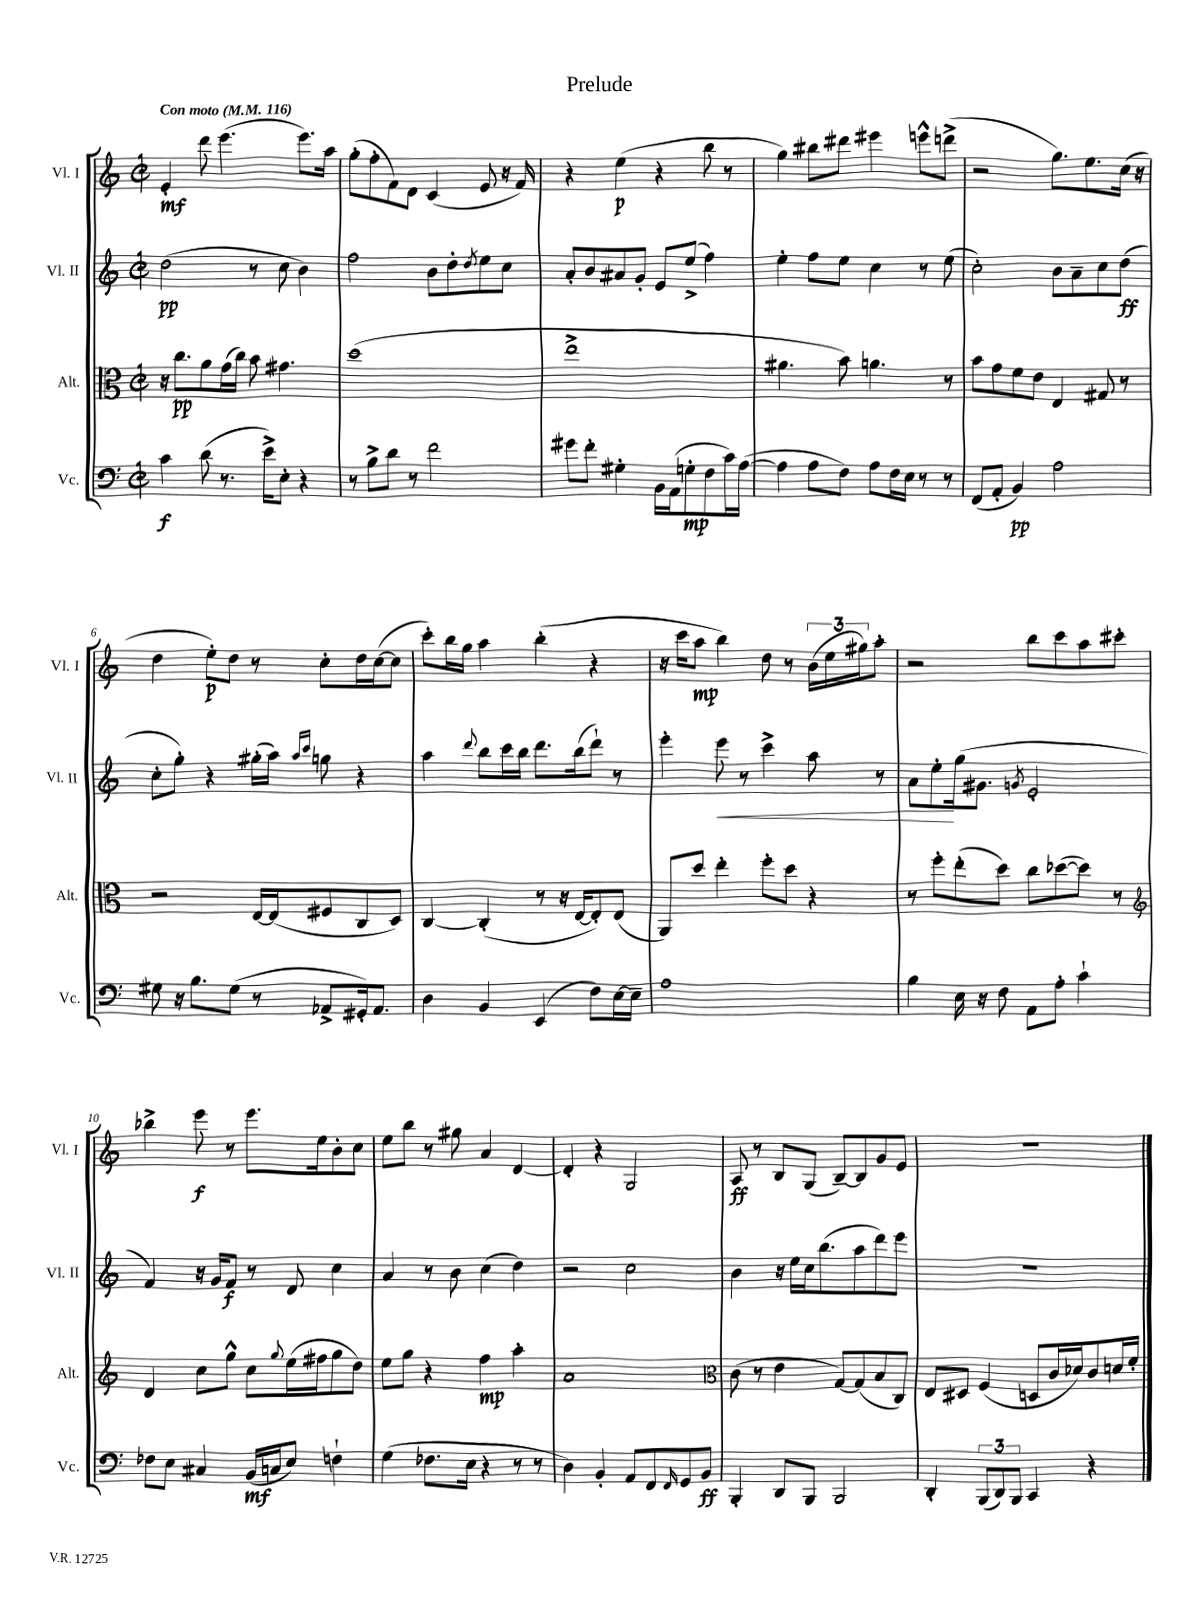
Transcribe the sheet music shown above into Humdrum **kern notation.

**kern	**kern	**kern	**kern
*staff4	*staff3	*staff2	*staff1
*clefF4	*clefC3	*clefG2	*clefG2
*k[]	*k[]	*k[]	*k[]
*M2/2	*M2/2	*M2/2	*M2/2
*met(c|)	*met(c|)	*met(c|)	*met(c|)
*MM116	*MM116	*MM116	*MM116
4c\	16r	(2dd\	4e'/
.	8.cc\L	.	.
(8d\	8a\	.	8ddd\
8.r	(16g\L	.	(4.eee\
.	16cc\JJ)	.	.
.	8b\	8r	.
16e^\LK)	.	.	.
8E'\J	4.g#\	8cc\	.
4r	.	4b\)	8.eee\L)
.	.	.	16aa\Jk
=	=	=	=
8r	(1dd	2ff\	(8gg'\L
8B^\L	.	.	8ff'\
8d\J	.	.	8f\)
8r	.	.	8d\J
2f\	.	8b\L	(4c/
.	.	8dd'\	.
.	.	8qdd/	.
.	.	8ee\	8e/
.	.	8cc\J	16r
.	.	.	16f/)
=	=	=	=
8g#\L	1ee^	8a'/L	4r
8f'\J	.	8b/	.
4G#'\	.	8a#/	(4ee\
.	.	8g'/J	.
16BB\LL	.	8e/L	4r
(16AA\J	.	.	.
8G'\	.	(8ee^/J	.
8F\	.	4ff\)	8bb\
16c\L)	.	.	8r
([16A\JJ	.	.	.
=	=	=	=
4A\]	4.a#\	4ee'\	4gg\)
8A\L	.	8ff\L	8bb#\L
8F\J)	8b\)	8ee\J	8ddd#\J
8A\L	4.a\	4cc\	4eee#\
16F\L	.	.	.
16E\JJ	.	.	.
8r	.	8r	8eee^^\L
8r	8r	(8ee\	(8ddd^\J
=	=	=	=
(8FF/L	8b\L	2cc'\)	2r
8AA'/J	8g\	.	.
4BB/)	8f\	.	.
.	8e\J	.	.
2A\	4E/	8b\L	8.gg\L)
.	.	8a~\	.
.	.	.	8.ee\
.	8G#/	8cc\	.
.	8r	(8dd\J	(16cc\Jk
.	.	.	16r
=	=	=	=
8G#\	2r	8cc'\L	4dd\
16r	.	8gg'\J)	.
8.B\L	.	.	.
.	.	4r	8ee'\L)
(8G#\J	.	.	8dd\J
8r	[16E/LL	(16gg#'\LL	8r
.	(16E/]J	16aa\JJ)	.
.	.	16qqaa/LL	.
.	.	16qqccc/JJ	.
8AA-^/L	8F#/	8gg\	8cc'\L
16GG#'/k)	8C/	4r	16dd\L
8.AA-/J	.	.	([16cc\J
.	8D/J)	.	8cc\]J
=	=	=	=
4D\	[4C/	4aa\	8ccc'\L)
.	.	.	16bb\L
.	.	.	16gg\JJ
.	.	8qqddd/	.
4BB/	(4C'/]	8bb\L	4aa\
.	.	16ccc\L	.
.	.	16bb\JJ	.
(4EE/	8r	8.ddd\L	(4bb'\
.	16r	.	.
.	[16E/LK	(16bb\k	.
8F\L)	8E'/])	8ddd`\J)	4r
[16E\L	(8E/J	8r	.
16E~\]JJ	.	.	.
=	=	=	=
1A	8AA/L)	4eee'\	16r
.	.	.	16ccc\LK
.	8dd/J	.	8aa\J
.	4ee'\	8eee\	4bb\)
.	.	8r	.
.	8ff'\L	4ccc^\	8dd\
.	8dd\J	.	8r
.	4r	8aa\	(24b\LL
.	.	.	24ee\
.	.	.	24gg#\J)
.	.	8r	8aa'\J
=	=	=	=
4B\	8r	8a\L	2r
.	8ff'\L	8ee'\	.
16E\	(8ee'\	(16gg\k	.
16r	.	8.g#\J	.
8F\	8dd\J)	.	.
.	.	8qg/	.
8AA\L	8cc\L	2e'/	8bb\L
8A'\J	([8dd-\	.	8ccc\
4c`\	8dd-\]J)	.	8aa\
.	8r	.	8ccc#'\J
=	=	=	=
*	*clefG2	*	*
8F-\L	4d/	4f/)	4bb-^\
8E\J	.	.	.
4C#/	8cc\L	16r	8eee\
.	.	16g/LK	.
.	8gg^^\J	8f/J	8r
(16BB/LL	8cc\L	8r	8.eee\L
16C/J	.	.	.
.	8qqgg/	.	.
8E/J)	(16ee\L	8d/	.
.	16ff#\J	.	16ee\k
4F`\	8gg\	4cc\	8b'\
.	8dd\J)	.	8cc\J
=	=	=	=
(4G\	8ee\L	4a/	8ee\L
.	8gg\J	.	8bb\J
8.F-\L	4r	8r	8r
.	.	8b\	8gg#\
16E\Jk	.	.	.
4r	4ff\	(4cc\	4a/
8r	4aa'\	4dd\)	[4d/
8r	.	.	.
=	=	=	=
4D\)	1a	2r	4d'/]
4BB'/	.	.	4r
8AA/L	.	2cc\	2G/
8FF/	.	.	.
16qqFF/	.	.	.
8GG/	.	.	.
8BB/J	.	.	.
=	=	=	=
*	*clefC3	*	*
4BBB'/	(8c\	4b\	8A/
.	8r	.	8r
8DD/L	4e\	16r	8B/L
.	.	16ee\LL	.
8BBB/J	.	16cc\J	(8G/J
.	.	(8.bb\	.
2BBB/	[8G/L)	.	[8B~/L)
.	(8G/]	8aa\	8B/]
.	8B/	8ddd\)	8g/
.	8C/J)	8eee\J	8e/J
=	=	=	=
4DD'/	8E/L	1r	1r
.	8D#/J	.	.
(12BBB/L	(4F/	.	.
12DD/)	.	.	.
12BBB/J	.	.	.
4CC/	8D/L	.	.
.	16c/L	.	.
.	16d-/J)	.	.
4r	8c/	.	.
.	16d/L	.	.
.	16f'/JJ	.	.
==	==	==	==
*-	*-	*-	*-
